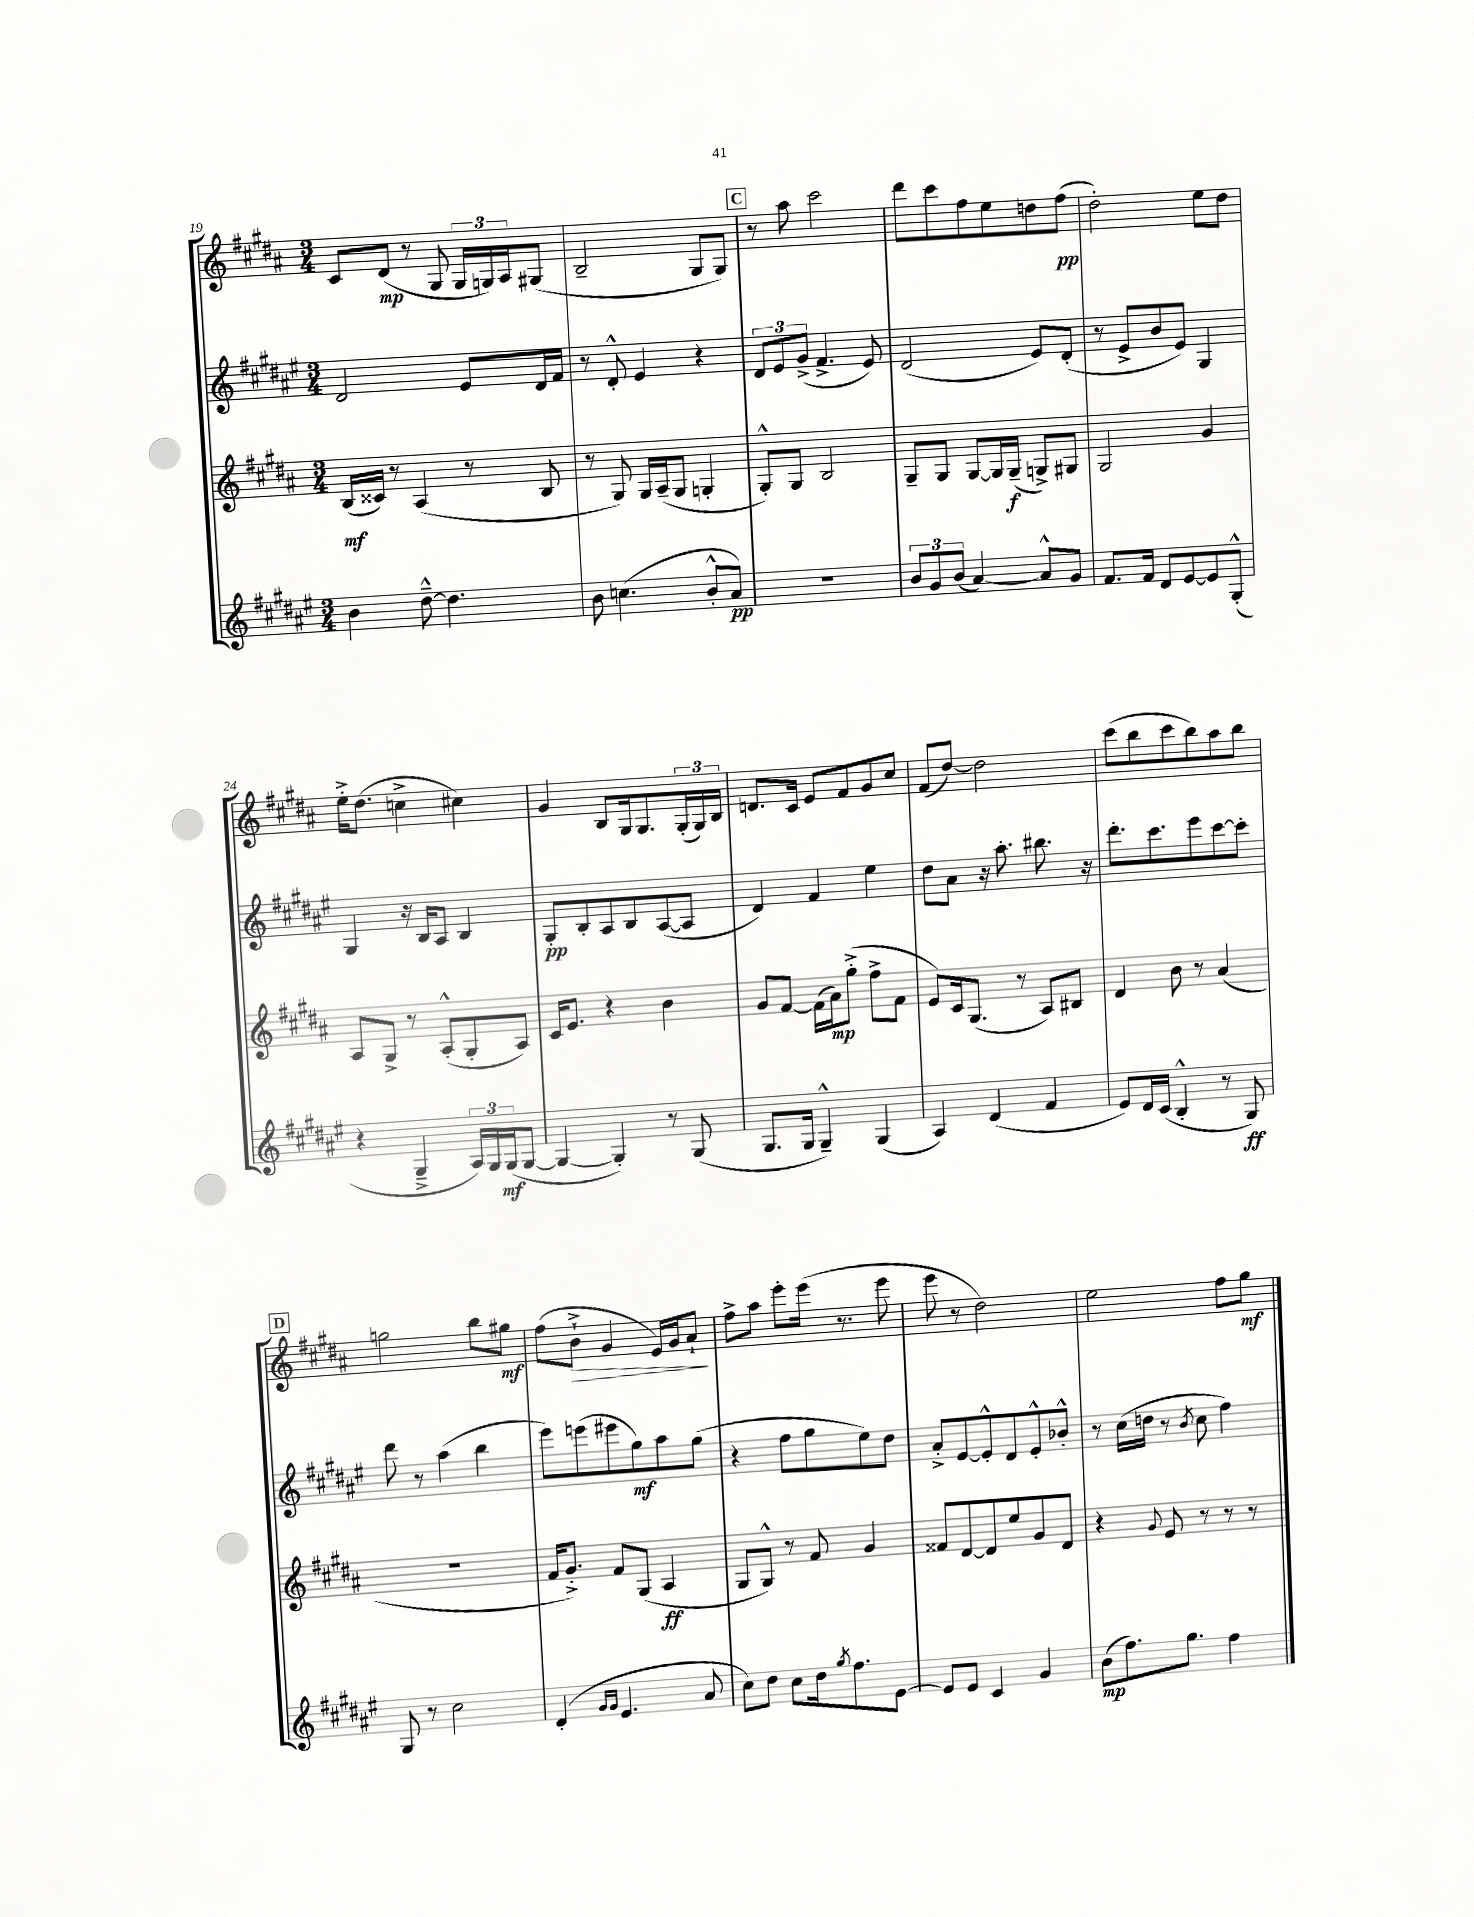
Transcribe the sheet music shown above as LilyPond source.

<<
\new StaffGroup <<
\new Staff = "s0" {
    \clef treble \key b \major \numericTimeSignature \time 3/4
    cis'8 dis'8\mp( r8 gis8 \tuplet 3/2 { gis16 g16) ais16 } gis8( |
    b2-- gis8 gis8) |
    \mark \markup { \box "C" } r8 ais''8 cis'''2 |
    dis'''8 cis'''8 fis''8 e''8 d''8 fis''8\pp( |
    dis''2-.) e''8 dis''8 |
    e''16-.-> dis''8.( c''4-> cis''4) |
    gis'4 b8 gis16 gis8. \tuplet 3/2 { gis16-.( gis16) b16 } |
    d'8. cis'16 e'8 fis'8 gis'8 cis''8 |
    fis'8( dis''8~) dis''2 |
    cis'''8( b''8 cis'''8 b''8) ais''8 b''8 |
    \mark \markup { \box "D" } g''2 b''8 gis''8\mf |
    fis''8( b'8-!->\> gis'4 e'16) gis'16 ais'8-!\! |
    fis''8-> ais''8 e'''8-. e'''16( r8. e'''8 |
    e'''8 r8 dis''2) |
    e''2 fis''8 gis''8\mf \bar "|." |
}
\new Staff = "s1" {
    \clef treble \key fis \major \numericTimeSignature \time 3/4
    dis'2 eis'8 dis'16 fis'16 |
    r8 dis'8-.-^ eis'4 r4 |
    \mark \markup { \box "C" } \tuplet 3/2 { dis'8 eis'8 gis'8->( } fis'4.-> eis'8) |
    dis'2( eis'8) dis'8-.( |
    r8 eis'8-> b'8 eis'8) gis4 |
    gis4 r16 b16 ais8 b4 |
    gis8-.\pp b8-. ais8 b8 ais8~( ais8 |
    dis'4) fis'4 eis''4 |
    dis''8 ais'8 r16 ais''8.-. bis''8. r16 |
    dis'''8.-. cis'''8. eis'''8 cis'''8~ cis'''8-. |
    \mark \markup { \box "D" } dis'''8 r8 ais''4( b''4 |
    eis'''8) e'''8( eis'''8 gis''8\mf) ais''8 gis''8( |
    r4 fis''8 gis''8 eis''8) dis''8 |
    ais'8-.-> eis'8~ eis'8-.-^ dis'8 eis'8-.-^ bes'8-.-^ |
    r8 cis''16( d''16 r8 \acciaccatura { b'8 } cis''8 fis''4) \bar "|." |
}
\new Staff = "s2" {
    \clef treble \key b \major \numericTimeSignature \time 3/4
    b16\mf( cisis'16) r8 ais4( r8 b8 |
    r8 gis8) gis16 ais16--( gis8 g4-. |
    \mark \markup { \box "C" } gis8-.-^) gis8 b2 |
    gis8-- gis8 gis8~ gis16 gis16--\f( g8->) gis8 |
    gis2 gis'4 |
    ais8 gis8-> r8 ais8-.-^( gis8-. ais8) |
    cis'16 e'8. r4 b'4 |
    gis'8 fis'8~ fis'16( ais'16\mp) gis''8-.->( fis''8-> fis'8 |
    e'8) cis'16 gis8.( r8 ais8) bis8 |
    dis'4 b'8 r8 ais'4( |
    \mark \markup { \box "D" } R2. |
    fis'16 gis'8.-.->) fis'8 gis8( ais4\ff |
    gis8 gis8-^) r8 fis'8 gis'4 |
    fisis'8 dis'8~ dis'8 e''8 gis'8 dis'8 |
    r4 \appoggiatura { gis'8 } e'8 r8 r8 r8 \bar "|." |
}
\new Staff = "s3" {
    \clef treble \key fis \major \numericTimeSignature \time 3/4
    b'4 dis''8~---^ dis''4. |
    b'8 c''4.( b'8-.-^ ais'8\pp) |
    \mark \markup { \box "C" } R2. |
    \tuplet 3/2 { b'8 gis'8 b'8( } ais'4~) ais'8-^ gis'8 |
    fis'8. fis'16 dis'8 eis'8~ eis'8 gis8-.-^( |
    r4 gis4---> \tuplet 3/2 { ais16) gis16 gis16\mf( } gis8~ |
    gis4~ gis4-.) r8 gis8( |
    gis8. gis16 gis4---^) gis4( |
    ais4) dis'4( fis'4 |
    eis'8) dis'16 cis'16( b4-.-^ r8 gis8\ff) |
    \mark \markup { \box "D" } gis8 r8 cis''2 |
    dis'4-.( \grace { gis'16 gis'16 } eis'4. ais'8 |
    cis''8) dis''8 cis''8 dis''16 \acciaccatura { gis''8 } fis''8. eis'8~ |
    eis'8 eis'8 cis'4 gis'4 |
    b'8\mp( fis''8.) gis''8. fis''4 \bar "|." |
}
>>
>>
\layout { \context { \Score currentBarNumber = #19 } }
